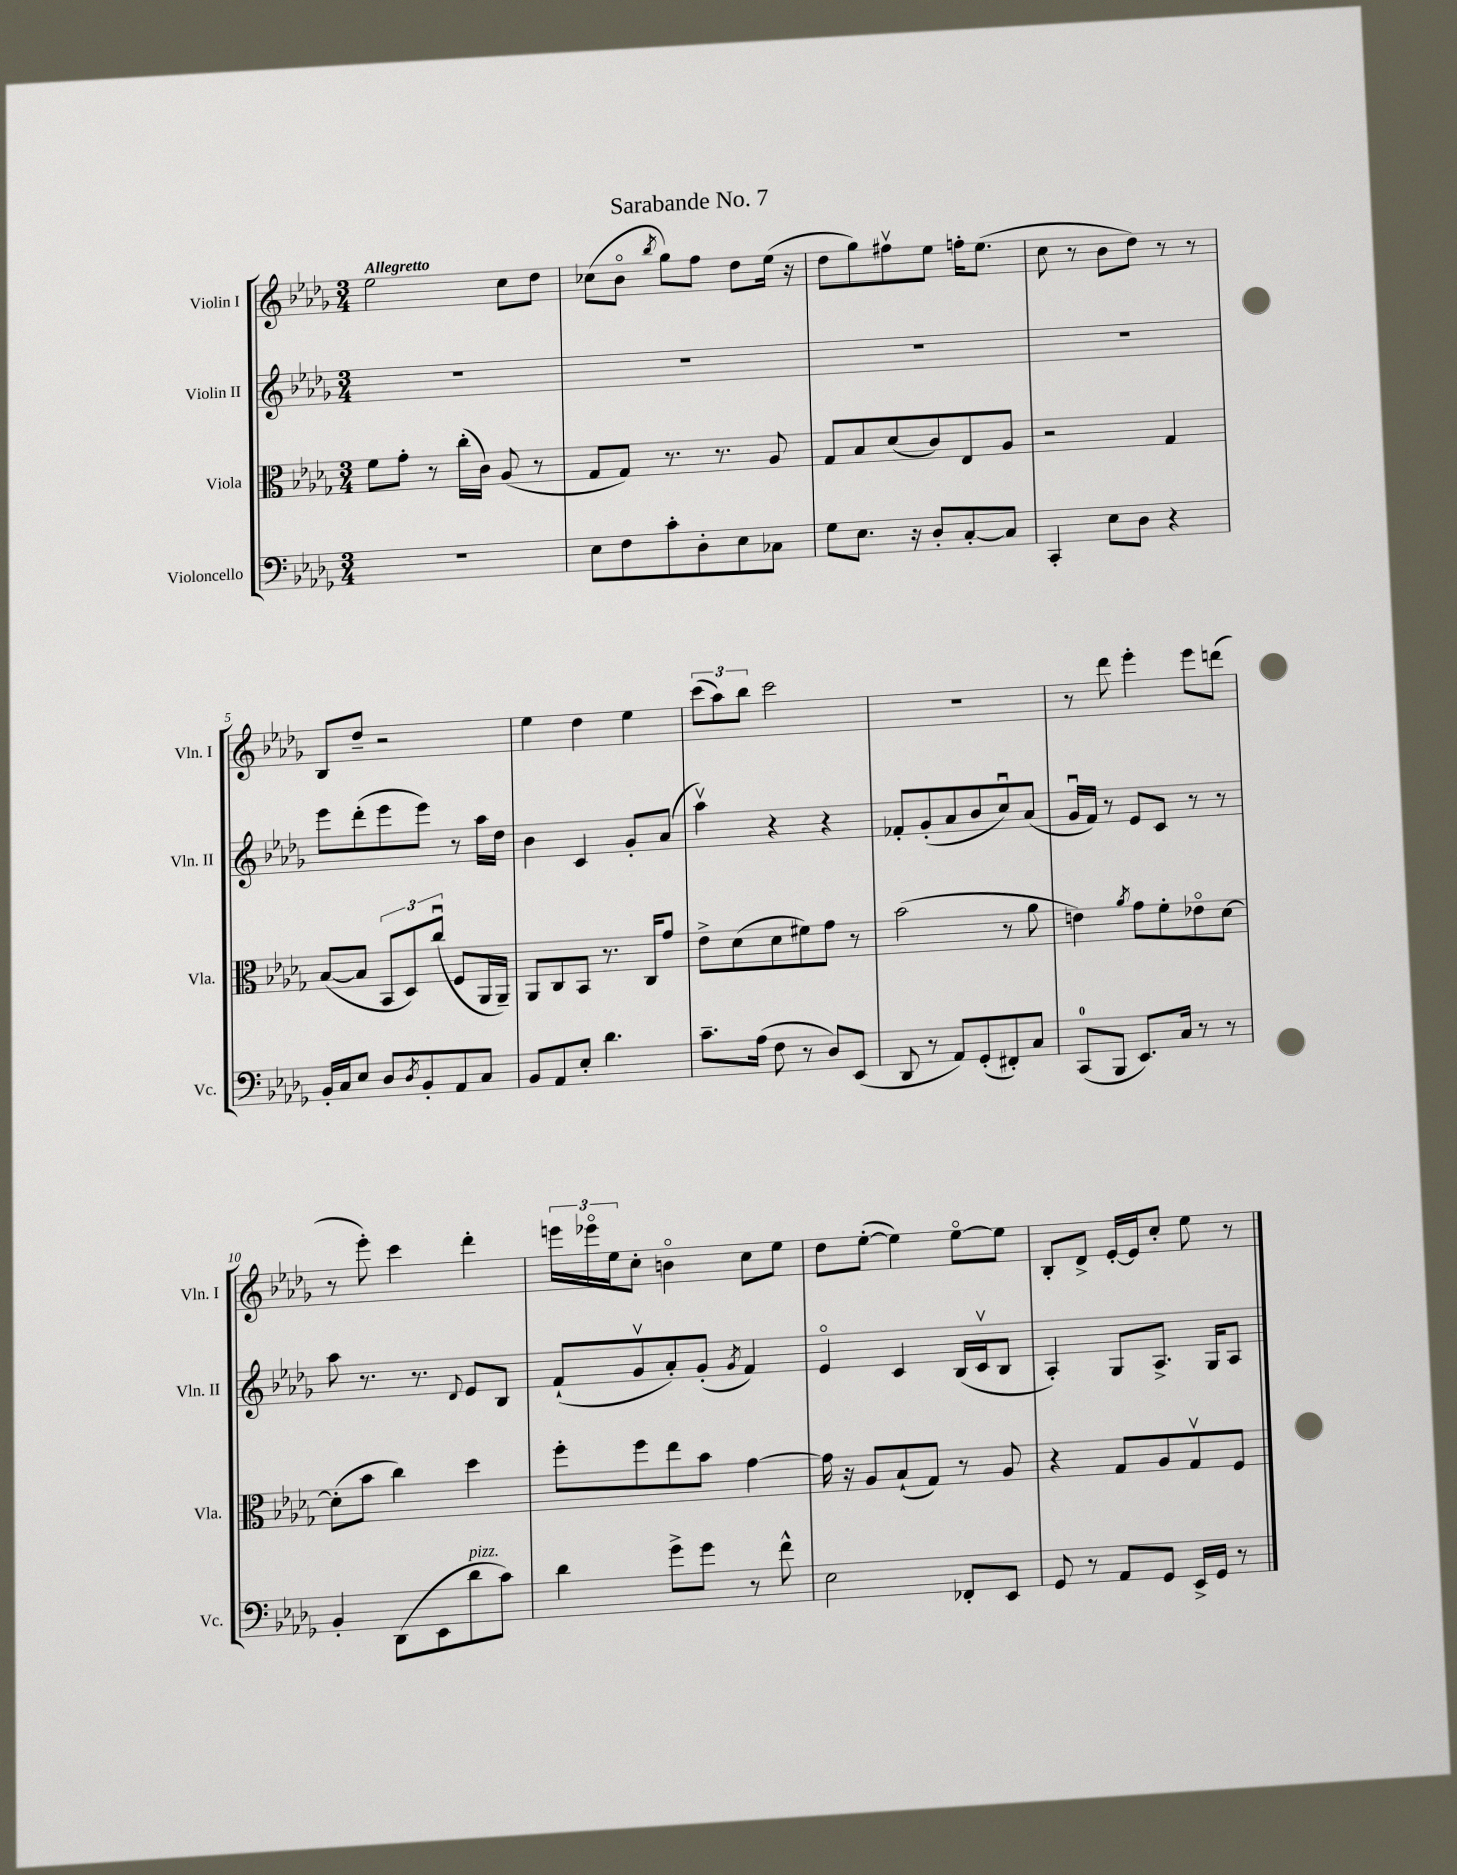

**kern	**kern	**kern	**kern
*staff4	*staff3	*staff2	*staff1
*clefF4	*clefC3	*clefG2	*clefG2
*k[b-e-a-d-g-]	*k[b-e-a-d-g-]	*k[b-e-a-d-g-]	*k[b-e-a-d-g-]
*M3/4	*M3/4	*M3/4	*M3/4
2.r	8f	2.r	2ee-
.	8g-'	.	.
.	8r	.	.
.	(16cc'	.	.
.	16c)	.	.
.	(8A-	.	8cc
.	8r	.	8dd-
=	=	=	=
8E-	8G-	2.r	(8cc-
8F	8G-)	.	8b-o
.	.	.	8qbb-
8c'	8.r	.	8gg-)
8D-'	.	.	8ff
.	8.r	.	.
8E-	.	.	8dd-
8C-	8A-	.	(16ee-
.	.	.	16r
=	=	=	=
8G-	8G-	2.r	8dd-
8.E-	8B-	.	8gg-)
.	(8d-	.	8ff#v
16r	.	.	.
8D-'	8c)	.	8ee-
[8C'	8E-	.	16ff'
.	.	.	(8.ee-
8C]	8A-	.	.
=	=	=	=
4CC'	2r	2.r	8cc
.	.	.	8r
8E-	.	.	8b-
8D-	.	.	8dd-)
4r	4G-	.	8r
.	.	.	8r
=	=	=	=
16BB-'	([8B-	8eee-	8B-
16C	.	.	.
8E-	8B-]	(8ddd-'	8dd-~
8D-	12BB-	8eee-	2r
.	12D-)	.	.
8qD-	.	.	.
8BB-'	.	8eee-)	.
.	(12ccu	.	.
8AA-	8F	8r	.
8C	16AA-	16aa-	.
.	16AA-~)	16dd-	.
=	=	=	=
8BB-	8AA-	4b-	4ee-
8AA-	8C	.	.
8E-'	8BB-	4c	4dd-
4.d-	8.r	.	.
.	.	8g-'	4ee-
.	16C	.	.
.	8g-	(8a-	.
=	=	=	=
8.c~	8e-^	4aa-v)	(12ccc
.	.	.	12aa-)
.	(8d-	.	.
.	.	.	12bb-
(16A-	.	.	.
8F	8d-	4r	2ccc
8r	8f#)	.	.
8D-)	8g-	4r	.
(8EE-	8r	.	.
=	=	=	=
8DD-	(2b-	8f-'	2.r
8r	.	(8g-'	.
8AA-)	.	8a-	.
(8GG-'	.	8b-	.
8FF#')	8r	8ccu)	.
8C	8a-	(8a-	.
=	=	=	=
(8CC	4e)	16g-u	8r
.	.	16f)	.
8BBB-	.	8r	8ddd-
.	8qa-	.	.
8.EE-)	8g-	8e-	4eee-'
.	8f'	8c	.
16C	.	.	.
8r	8e-o	8r	8eee-
8r	[8d-	8r	(8ddd
=	=	=	=
4BB-'	(8d-']	8aa-	8r
.	8b-	8.r	8eee-')
(8DD-	4cc)	.	4ccc
.	.	8.r	.
8EE-	.	.	.
.	.	8qqd-	.
8d-	4dd-	8e-	4ddd-'
8c)	.	8B-	.
=	=	=	=
4d-	8ff'	(8f`	24eee
.	.	.	24eee-o
.	.	.	24ee-
.	8ff	8g-v	8cc'
8g-^	8ee-	8a-')	4bo
8g-	8b-	(8g-'	.
.	.	8qg-	.
8r	[4g-	4f)	8cc
8f^^	.	.	8ee-
=	=	=	=
2E-	16g-]	4e-o	8dd-
.	16r	.	.
.	8A-	.	([8ee-'
.	(8B-`	4c	4ee-])
.	8G-)	.	.
8FF-'	8r	(16B-	[8ee-o
.	.	16cv	.
8EE-	8A-	8B-	8ee-]
=	=	=	=
8GG-	4r	4A-')	8B-'
8r	.	.	8d-^
8AA-	8G-	8G-	[16e-'
.	.	.	16e-]
8GG-	8A-	8.A-^	8cc'
16EE-^	8G-v	.	8ee-
16GG-	.	16G-	.
8r	8F	8A-	8r
==	==	==	==
*-	*-	*-	*-
